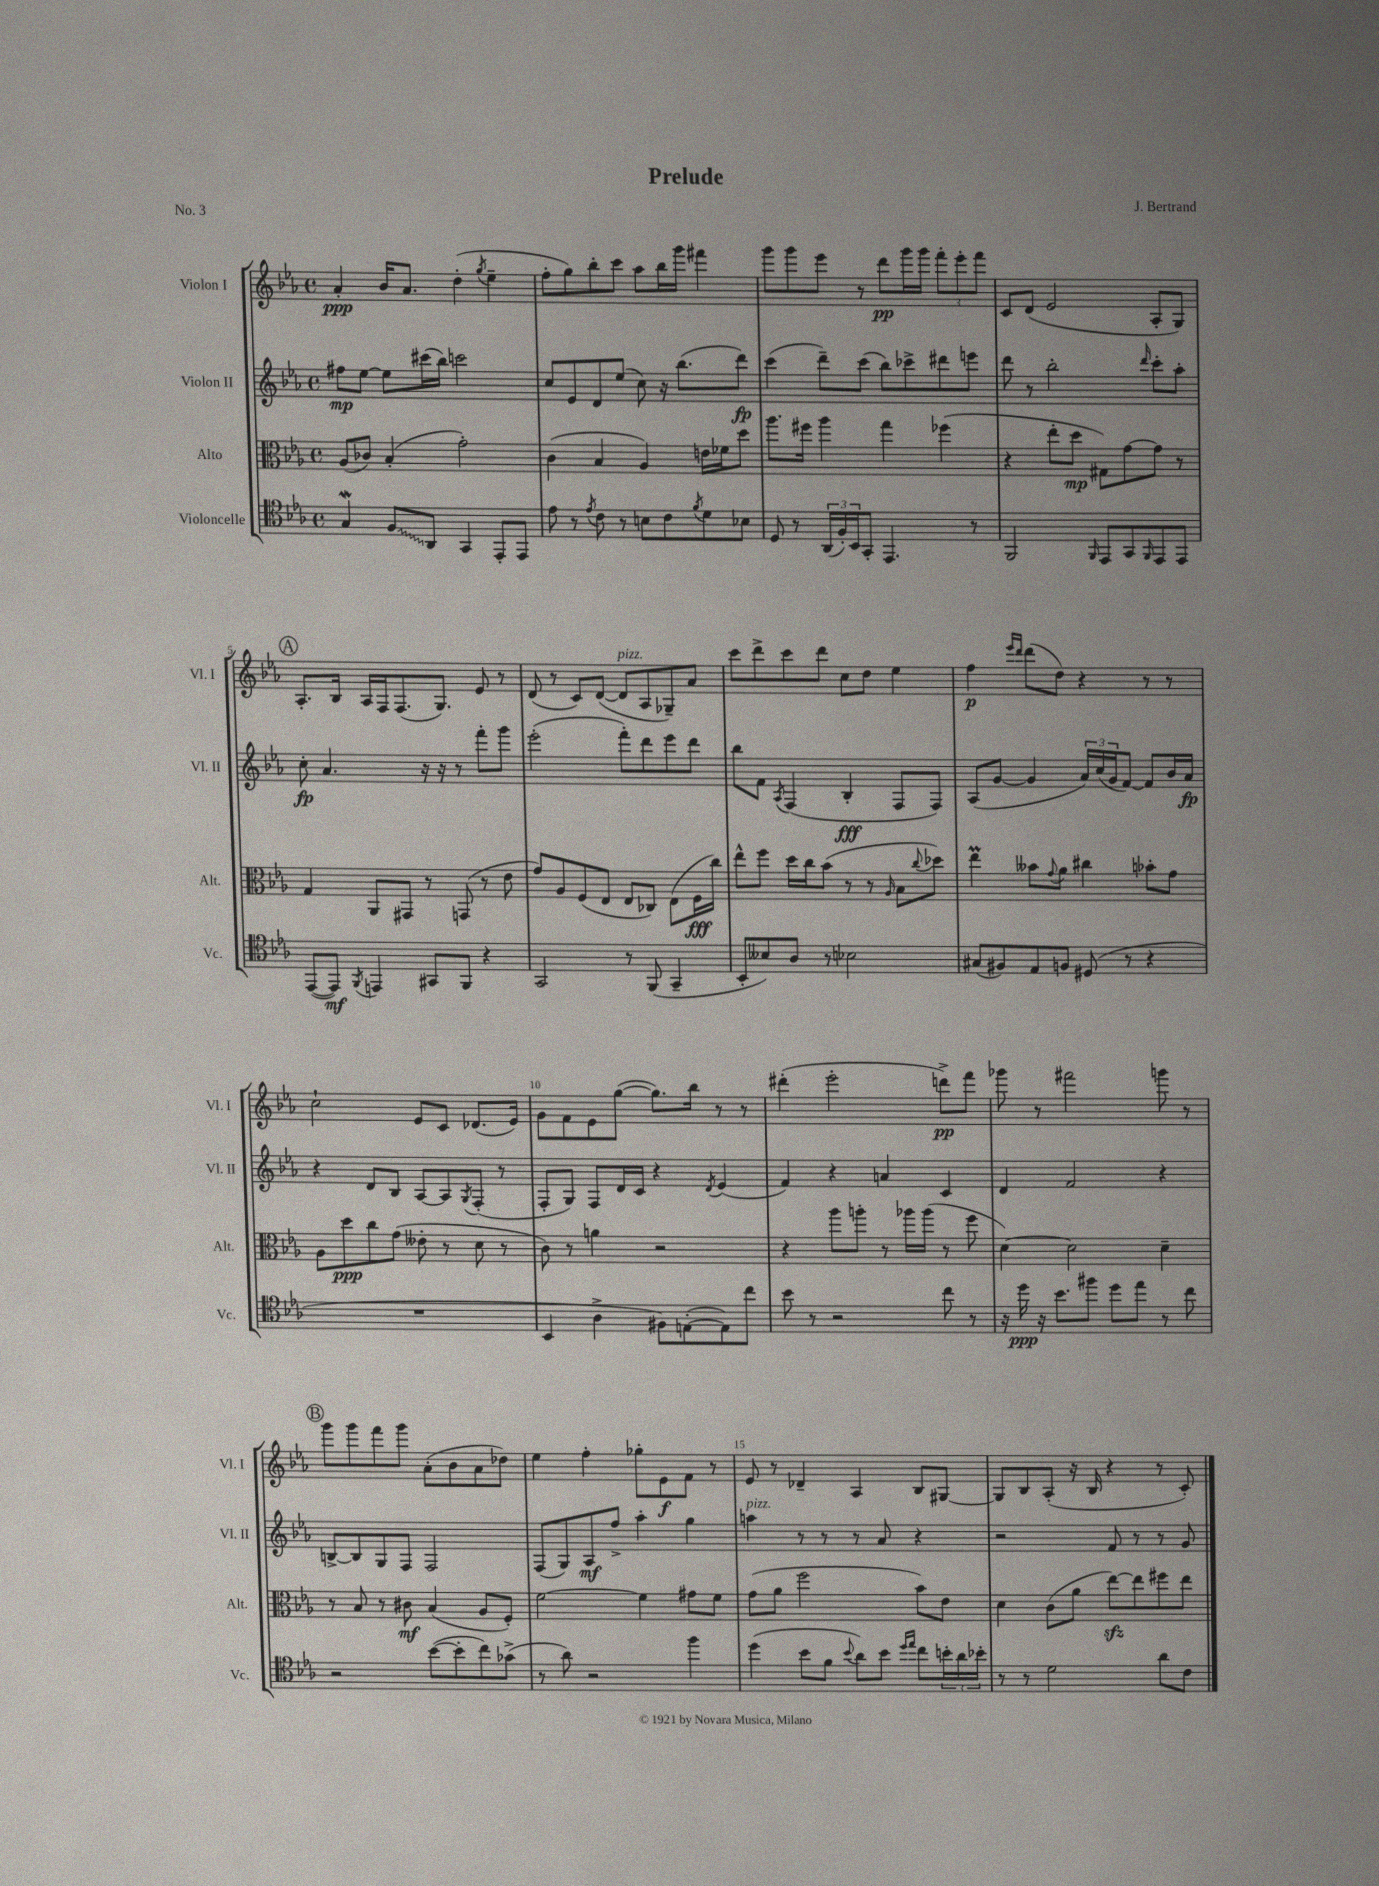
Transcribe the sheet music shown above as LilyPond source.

\header { title = "Prelude" composer = "J. Bertrand" piece = "No. 3" }
<<
\new StaffGroup <<
\new Staff = "s0" \with { instrumentName = "Violon I" shortInstrumentName = "Vl. I" } {
    \clef treble \key ees \major \defaultTimeSignature \time 4/4
    aes'4-.\ppp bes'16 aes'8. d''4-.( \acciaccatura { g''8 } ees''4-- |
    f''8-. g''8) bes''8-. c'''8 aes''8 bes''16 g'''16 fis'''4 |
    g'''8 g'''8 ees'''8 r8 d'''8\pp g'''16 g'''16 \tuplet 3/2 { f'''8-. ees'''8-. f'''8 } |
    c'8 d'8( ees'2 aes8-. g8) |
    \mark \markup { \circle "A" } aes8.-. bes16 aes16 f16 f8.( g8.) ees'8 r8 |
    d'8( r8 c'8) d'8~( d'8^\markup { \italic "pizz." } aes8 ges8--) aes'8 |
    c'''8 d'''8-> c'''8 d'''8 c''8 d''8 ees''4 |
    f''4\p \grace { ees'''16 d'''16 } d'''8( d''8) r4 r8 r8 |
    c''2-! ees'8 c'8 des'8.( ees'16) |
    g'8 f'8 ees'8 g''8~( g''8.) bes''16 r8 r8 |
    dis'''4-.( ees'''2-. d'''8->\pp) f'''8 |
    ges'''8 r8 fis'''2 g'''8 r8 |
    \mark \markup { \circle "B" } g'''8 g'''8 f'''8 g'''8 aes'8-.( bes'8 aes'8 des''8) |
    ees''4 f''4-. ges''8-. ees'8\f f'8 r8 |
    ees'8 r8 des'4-- aes4 bes8 gis8~ |
    gis8 bes8 aes8-.( r16 bes16 r4 r8 c'8-.) \bar "|." |
}
\new Staff = "s1" \with { instrumentName = "Violon II" shortInstrumentName = "Vl. II" } {
    \clef treble \key ees \major \defaultTimeSignature \time 4/4
    fis''8\mp ees''8~ ees''8 cis'''16( bes''16) c'''2 |
    c''8 ees'8 d'8 ees''8( c''8) r16 bes''8.( d'''8\fp) |
    c'''4( d'''8--) c'''8( bes''8) ces'''8-> dis'''8 e'''8 |
    d'''8 r8 bes''2-. \grace { d'''16 } c'''8-. aes''8-. |
    \mark \markup { \circle "A" } c''8-.\fp aes'4. r16 r16 r8 f'''8-. g'''8 |
    ees'''2-.( f'''8-.) d'''8 ees'''8 d'''8 |
    bes''8 f'8 \acciaccatura { aes8 } f4( bes4-.\fff f8 f8) |
    aes8( g'8~ g'4 \tuplet 3/2 { aes'16) c''16( g'16 } f'8~) f'8 bes'16 aes'16\fp |
    r4 d'8 bes8 aes8~ aes8 \acciaccatura { g8 } f8-.( r8 |
    f8-. g8) f8 d'16 c'16 r4 \acciaccatura { d'8 } ees'4( |
    f'4) r4 a'4 c'4 |
    d'4 f'2 r4 |
    \mark \markup { \circle "B" } b8~-> b8 g8 f8 f2 |
    f8( g8) aes8\mf f''8-> aes''4-. g''4 |
    a''4^\markup { \italic "pizz." } r8 r8 r8 aes'8 r4 |
    r2 f'8 r8 r8 g'8 \bar "|." |
}
\new Staff = "s2" \with { instrumentName = "Alto" shortInstrumentName = "Alt." } {
    \clef alto \key ees \major \defaultTimeSignature \time 4/4
    aes8( ces'8) bes4-.( g'2-.) |
    c'4( bes4 aes4) e'16 fes'16 d''8 |
    aes''8. fis''16 aes''4 g''4 fes''4( |
    r4 ees''8-. d''8\mp gis8) g'8~ g'8 r8 |
    \mark \markup { \circle "A" } g4 aes,8 gis,8 r8 g,8( r8 ees'8 |
    g'8) aes8 f8( ees8 ees8 ces8) ees8( f16\fff c''16) |
    ees''8-^ f''8 d''16 c''16 bes'8( r8 r8 \grace { aes16 } bes8 \appoggiatura { c''8 } des''8) |
    ees''4\prall beses'8 \appoggiatura { g'8 } aes'8 cis''4 bes'8-. g'8 |
    aes8 d''8\ppp c''8 g'8( eeses'8-. r8 d'8 r8 |
    c'8) r8 a'4 r2 |
    r4 aes''8 a''8-. r8 aes''16 aes''16( r8 f''8 |
    d'4~) d'2 d'4-- |
    \mark \markup { \circle "B" } r8 bes8 r8 cis'8\mf bes4( aes8 f8-.) |
    f'2~ f'4 gis'8 f'8 |
    g'8( aes'8 f''2 bes'8) ees'8 |
    d'4 c'8( aes'8 ees''8~\sfz) ees''8 fis''8 ees''8 \bar "|." |
}
\new Staff = "s3" \with { instrumentName = "Violoncelle" shortInstrumentName = "Vc." } {
    \clef tenor \key ees \major \defaultTimeSignature \time 4/4
    g4\mordent \once \override Glissando.style = #'zigzag f8\glissando aes,8 g,4 ees,8-. ees,8 |
    ees'8 r8 \acciaccatura { ees'8 } c'8 r8 b8 c'8 \acciaccatura { f'8 } d'8 bes8 |
    d8 r8 \tuplet 3/2 { aes,16( f16-.) bes,16 } g,8-. ees,4. r8 |
    f,2 \grace { f,16 } ees,8 g,8 \grace { f,16 } ees,8 ees,8 |
    \mark \markup { \circle "A" } ees,8~( ees,8\mf) \acciaccatura { f,8 } e,4 gis,8 f,8 r4 |
    g,2 r8 f,8( g,4-- |
    bes,8-. beses8) aes8 r8 bes2 |
    gis8( fis8) ees8 f8 dis8( r8 r4 |
    R1 |
    bes,4 aes4-> fis8) e8~-.( e8) c''8 |
    bes'8 r8 r2 c''8 r8 |
    r16 d''16\ppp r16 bes'8. fis''8 d''8 ees''8 r8 c''8 |
    \mark \markup { \circle "B" } r2 bes'8~( bes'8-. c''8) ges'8->( |
    r8 aes'8) r2 f''4 |
    d''4( bes'8 f'8 \appoggiatura { bes'8 } aes'8) bes'8 \grace { d''16 ees''16 } c''8 \tuplet 3/2 { b'16-. aes'16 bes'16-. } |
    r8 r8 d'2 aes'8 c'8 \bar "|." |
}
>>
>>
\layout { \context { \Score \override BarNumber.break-visibility = ##(#f #t #t) barNumberVisibility = #(every-nth-bar-number-visible 5) } }
